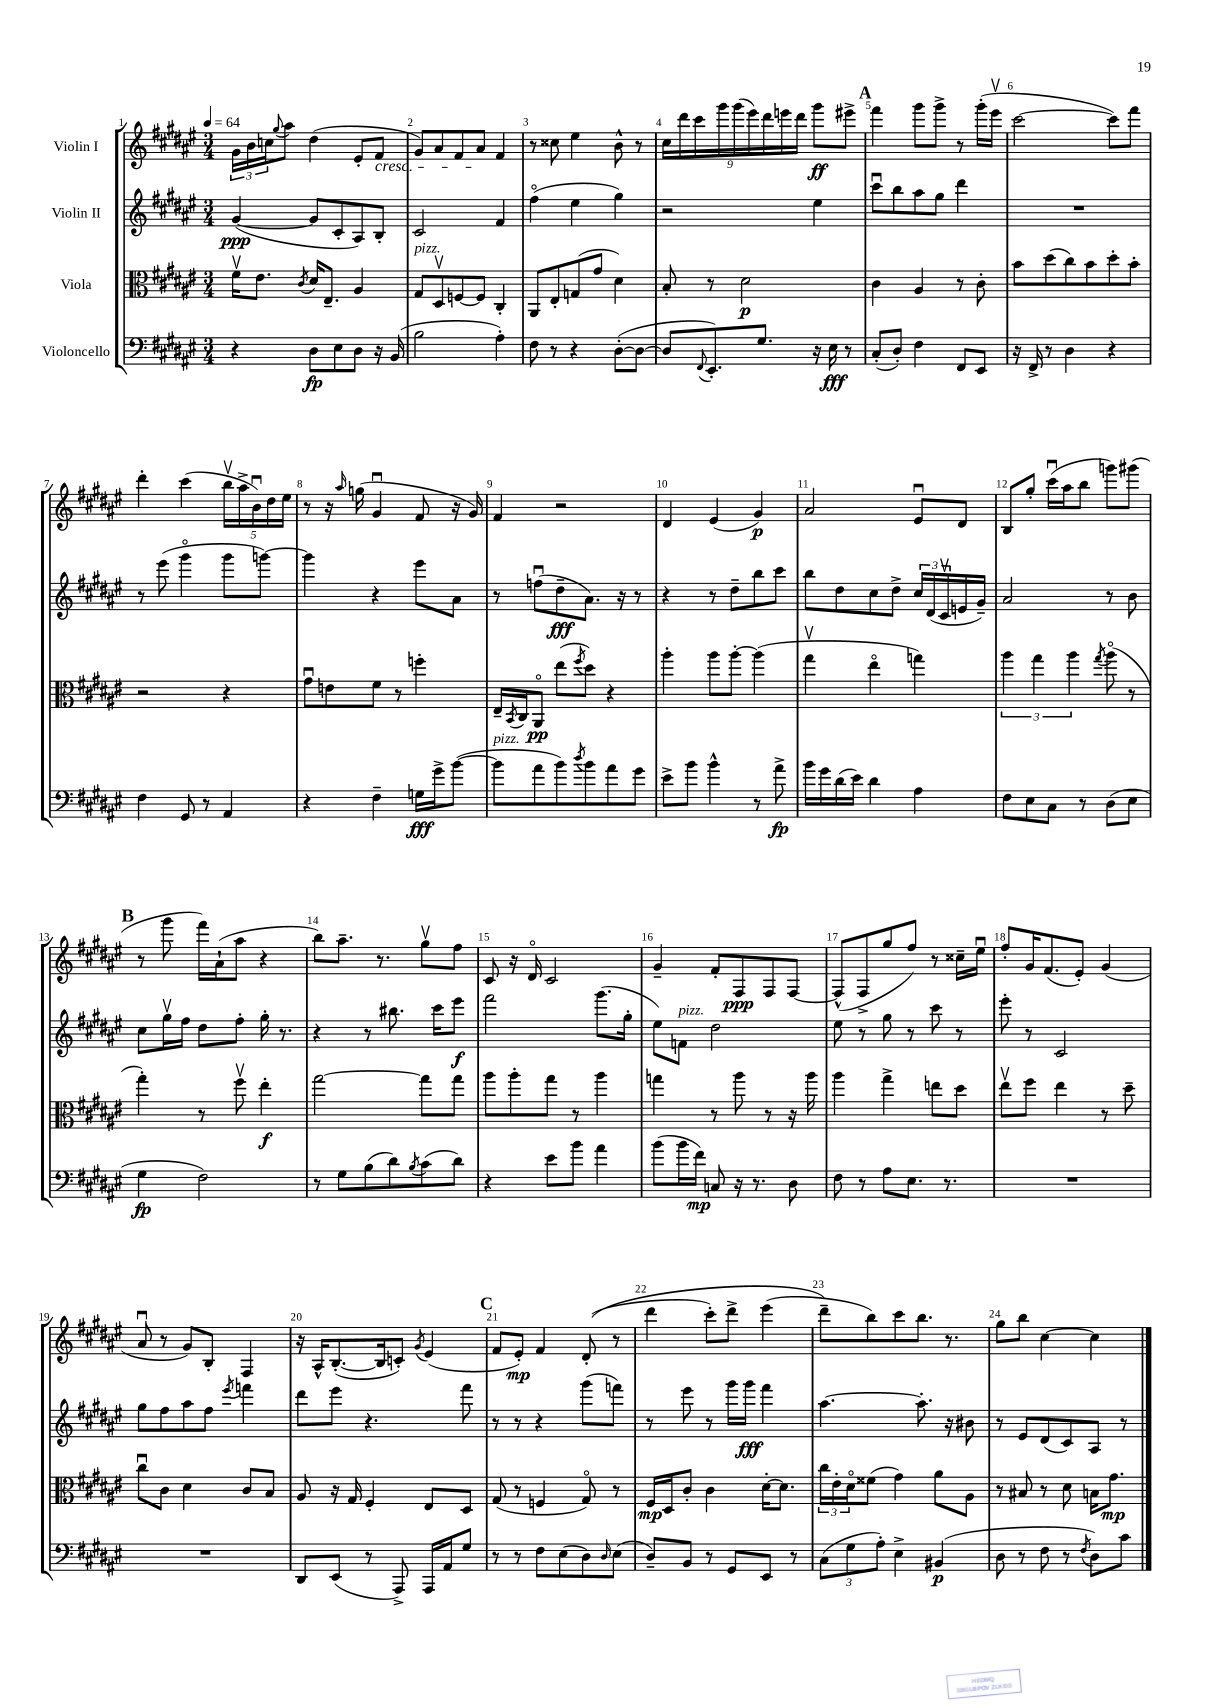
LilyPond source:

<<
\new StaffGroup <<
\new Staff = "s0" \with { instrumentName = "Violin I" } {
    \clef treble \key fis \major \numericTimeSignature \time 3/4 \tempo 4 = 64
    \tuplet 3/2 { gis'16 b'16 c''16 } \appoggiatura { gis''8 } ais''8 dis''4( eis'8-. fis'8\cresc |
    gis'8) ais'8 fis'8 ais'8\! fis'4 |
    r8 cisis''8 eis''4 b'8-^ r8 |
    \tuplet 9/8 { cis''16 dis'''16 cis'''16 gis'''16 gis'''16( eis'''16) dis'''16 e'''16 dis'''16 } gis'''8\ff eis'''8-> |
    \mark \markup { \bold "A" } fis'''4 gis'''8 gis'''8-> r8 gis'''16-.( eis'''16\upbow |
    cis'''2~ cis'''8) fis'''8 |
    dis'''4-. cis'''4( \tuplet 5/4 { b''16\upbow ais''16-> b'16\downbow) dis''16 eis''16 } |
    r8 r16 \grace { ais''16 } g''16( gis'4\downbow fis'8 r16 gis'16) |
    fis'4 r2 |
    dis'4 eis'4( gis'4\p) |
    ais'2 eis'8\downbow dis'8 |
    b8 gis''8-. cis'''16\downbow( ais''16 b''8 g'''8) gis'''8( |
    \mark \markup { \bold "B" } r8 gis'''8 fis'''16) ais'16-!( ais''8 r4 |
    b''8) ais''8.-- r8. gis''8\upbow fis''8 |
    cis'8 r16 dis'16\flageolet cis'2 |
    gis'4-- fis'8-. fis8\ppp fis8 fis8~ |
    fis8-^( fis8-> gis''8 fis''8) r8 cisis''16-- eis''16\downbow |
    fis''8-. gis'16 fis'8.( eis'8-.) gis'4( |
    ais'8\downbow r8 gis'8) b8-. fis4 |
    r16 ais16-^ b8.~-.( b16 c'8-.) \acciaccatura { gis'8 } eis'4( |
    \mark \markup { \bold "C" } fis'8 eis'8-.\mp) fis'4 dis'8-.(\( r8 |
    dis'''4 cis'''8-.) dis'''8-> eis'''4( |
    dis'''8--\) b''8) cis'''8 b''8. r8. |
    gis''8 b''8 cis''4~ cis''4 \bar "|." |
}
\new Staff = "s1" \with { instrumentName = "Violin II" } {
    \clef treble \key fis \major \numericTimeSignature \time 3/4
    gis'4~\ppp( gis'8 cis'8-. ais8) b8-. |
    cis'2 fis'4 |
    fis''4\flageolet( eis''4 gis''4) |
    r2 eis''4 |
    \mark \markup { \bold "A" } cis'''8\downbow b''8 ais''8 gis''8 dis'''4 |
    R2. |
    r8 eis'''8( gis'''4\flageolet gis'''8 g'''8~) |
    g'''4 r4 eis'''8 ais'8 |
    r8 f''8\downbow( dis''8--\fff ais'8.) r16 r8 |
    r4 r8 dis''8-- b''8 cis'''8 |
    b''8 dis''8 cis''8 dis''8-> \tuplet 3/2 { cis''16 dis'16( cis'16\upbow } e'16 gis'16--) |
    ais'2 r8 b'8 |
    \mark \markup { \bold "B" } cis''8 gis''16\upbow fis''16 dis''8 fis''8-. gis''16-. r8. |
    r4 r8 bis''8. cis'''16 eis'''8\f |
    fis'''2 gis'''8.( gis''16-. |
    eis''8) f'8^\markup { \italic "pizz." } dis''2 |
    eis''8 r8 gis''8 r8 cis'''8 r8 |
    eis'''8-. r8 cis'2 |
    gis''8 fis''8 ais''8 fis''8 \acciaccatura { eis'''8 } f'''4 |
    dis'''8 eis'''8 r4. fis'''8 |
    \mark \markup { \bold "C" } r8 r8 r4 gis'''8( f'''8) |
    r8 eis'''8 r8 gis'''16 gis'''16\fff fis'''4 |
    ais''4.~ ais''8.-. r16 bis'8 |
    r8 eis'8 dis'8( cis'8) ais8 r8 \bar "|." |
}
\new Staff = "s2" \with { instrumentName = "Viola" } {
    \clef alto \key fis \major \numericTimeSignature \time 3/4
    fis'16\upbow eis'8. \acciaccatura { cis'8 } dis'16 eis8.-- ais4 |
    gis8^\markup { \italic "pizz." } dis8\upbow f8~ f8 cis4-. |
    ais,8 eis8-. g8( gis'8 dis'4) |
    b8-. r8 dis'2\p |
    \mark \markup { \bold "A" } cis'4 ais4 r8 cis'8-. |
    b'8 dis''8( cis''8) b'8 dis''8-. b'8-. |
    r2 r4 |
    gis'8\downbow e'8 fis'8 r8 f''4-. |
    eis16-- \acciaccatura { b,8 } cis16 ais,8\flageolet\pp eis''8( \acciaccatura { fis''8 } dis''8) r4 |
    ais''4-. ais''8 ais''8~-. ais''4( |
    gis''4\upbow eis''4\flageolet g''4) |
    \tuplet 3/2 { ais''4 gis''4 ais''4 } \acciaccatura { gis''8 } ais''8\flageolet( r8 |
    \mark \markup { \bold "B" } gis''4-.) r8 fis''8\upbow eis''4-.\f |
    gis''2~ gis''8 gis''8 |
    ais''8 ais''8-. gis''8 r8 ais''4 |
    g''4 r8 ais''8 r8 r16 ais''16 |
    ais''4 gis''4-> e''8 dis''8 |
    eis''8\upbow fis''8 eis''4 r8 dis''8-- |
    cis''8\downbow cis'8 dis'4 cis'8 b8 |
    ais8 r16 gis16 fis4-. eis8 dis8 |
    \mark \markup { \bold "C" } gis8( r8 f4 gis8\flageolet) r8 |
    fis16\mp dis16 cis'8-. cis'4 dis'16~-. dis'8. |
    \tuplet 3/2 { cis''16 eis'16-. dis'16\flageolet } fisis'8( gis'4) ais'8 ais8 |
    r8 bis8 r8 dis'8 b16 gis'8.\mp \bar "|." |
}
\new Staff = "s3" \with { instrumentName = "Violoncello" } {
    \clef bass \key fis \major \numericTimeSignature \time 3/4
    r4 dis8\fp eis8 dis8 r16 b,16( |
    b2 ais4-.) |
    fis8 r8 r4 dis8~-.( dis8~ |
    dis8 \appoggiatura { fis,8 } eis,8.-.) gis8. r16 eis16\fff r8 |
    \mark \markup { \bold "A" } cis8-.( dis8-.) fis4 fis,8 eis,8 |
    r16 fis,16-> r8 dis4 r4 |
    fis4 gis,8 r8 ais,4 |
    r4 fis4-- g16\fff gis'16-> b'8~( |
    b'8^\markup { \italic "pizz." } ais'8 b'8) \acciaccatura { dis''8 } b'8 ais'8 gis'8 |
    eis'8-> b'8 b'4-^ r8 ais'8->\fp |
    b'16 gis'16 dis'16( eis'16) dis'4 ais4 |
    fis8 eis8 cis8 r8 dis8( eis8 |
    \mark \markup { \bold "B" } gis4\fp fis2) |
    r8 gis8 b8( dis'8) \acciaccatura { b8 } cis'8( dis'8) |
    r4 eis'8 b'8 ais'4 |
    b'8( b'16 fis'16\mp) c8 r16 r8. dis8 |
    fis8 r8 ais8 eis8. r8. |
    R2. |
    R2. |
    dis,8 eis,8( r8 ais,,8->) ais,,16 ais,16 gis8 |
    \mark \markup { \bold "C" } r8 r8 fis8 eis8( dis8) \grace { dis16 } eis8( |
    dis8--) b,8 r8 gis,8 eis,8 r8 |
    \tuplet 3/2 { cis8( gis8 ais8-.) } eis4-> bis,4\p( |
    dis8 r8 fis8 r8 \acciaccatura { fis8 } dis8) cis'8 \bar "|." |
}
>>
>>
\layout { \context { \Score \override BarNumber.break-visibility = ##(#f #t #t) barNumberVisibility = #all-bar-numbers-visible } }
